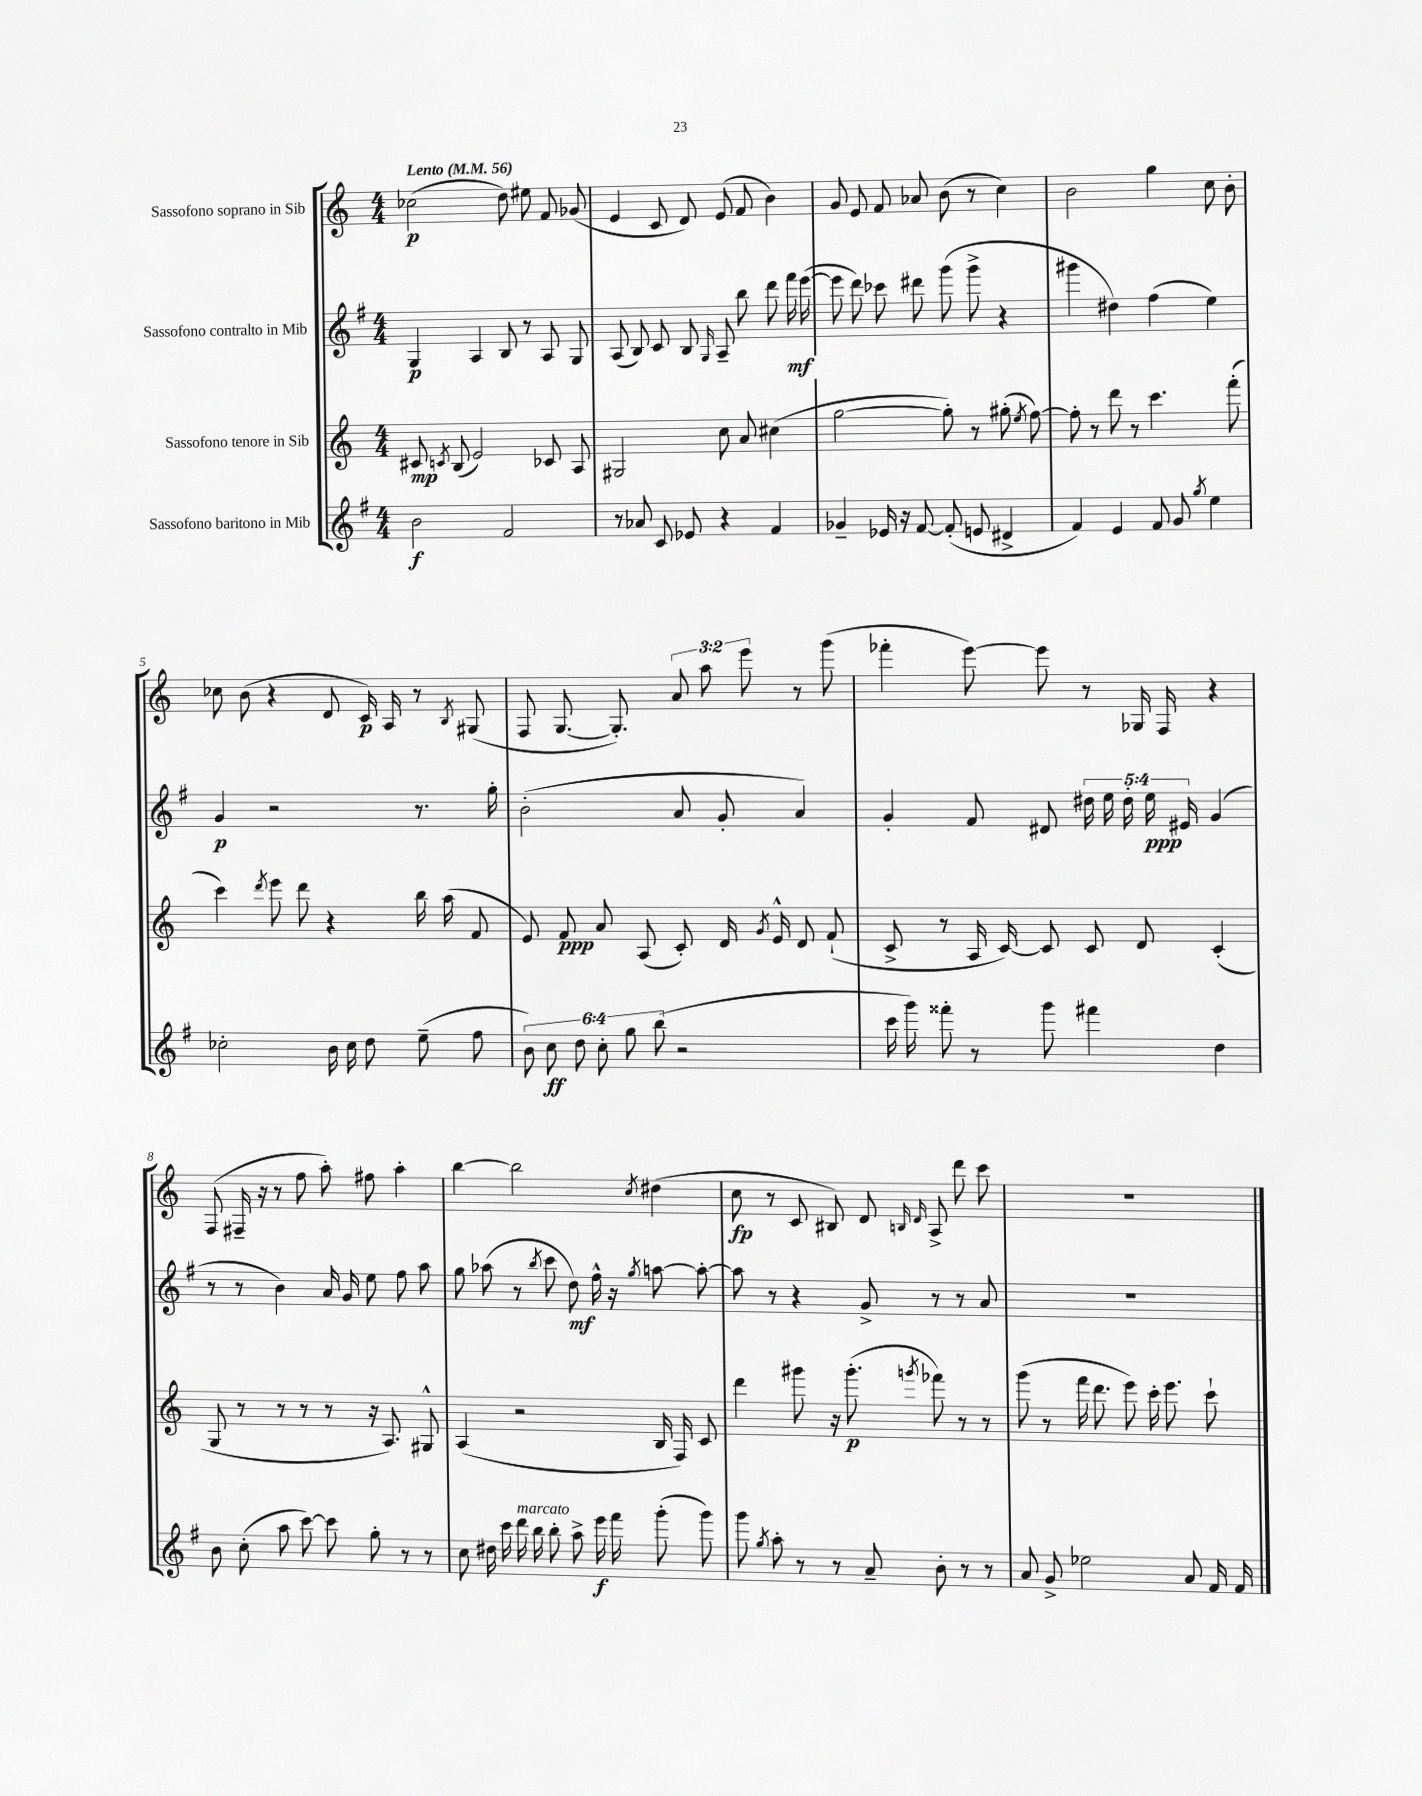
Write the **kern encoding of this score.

**kern	**dynam	**kern	**dynam	**kern	**dynam	**kern	**dynam
*part4	*part4	*part3	*part3	*part2	*part2	*part1	*part1
*staff4	*staff4	*staff3	*staff3	*staff2	*staff2	*staff1	*staff1
*I"Sassofono baritono in Mib	*	*I"Sassofono tenore in Sib	*	*I"Sassofono contralto in Mib	*	*I"Sassofono soprano in Sib	*
*clefG2	*	*clefG2	*	*clefG2	*	*clefG2	*
*k[f#]	*	*k[]	*	*k[f#]	*	*k[]	*
*M4/4	*	*M4/4	*	*M4/4	*	*M4/4	*
*MM56	*	*MM56	*	*MM56	*	*MM56	*
=1	=1	=1	=1	=1	=1	=1	=1
!	!	!	!	!	!	!LO:TX:a:B:t=Lento	!
2b\	f	8c#X/	mp	4G/	p	(2cc-X\	p
.	.	8qcn/	.	.	.	.	.
.	.	(8B/	.	.	.	.	.
.	.	2e/)	.	4A/	.	.	.
2f#/	.	.	.	8B/	.	8dd\)	.
.	.	.	.	8r	.	8ee#X\	.
.	.	8c-X/	.	8A/	.	8f/	.
.	.	8A/	.	8G/	.	(8g-X/	.
=2	=2	=2	=2	=2	=2	=2	=2
8r	.	2G#X/	.	(8A/	.	4e/	.
8a-X/	.	.	.	8B/)	.	.	.
8c/	.	.	.	8c/	.	8c/	.
8e-X/	.	.	.	8B/	.	8d/)	.
.	.	.	.	16qqG/	.	.	.
4r	.	8cc\	.	8A~/	.	(8e/	.
.	.	8a/	.	8bb\	.	8f/	.
4f#/	.	(4cc#X\	.	8ddd\	.	4b\)	.
.	.	.	.	16fff#\	mf	.	.
.	.	.	.	([16eee\	.	.	.
=3	=3	=3	=3	=3	=3	=3	=3
4g-X~/	.	[2gg\	.	8eee\]	.	8g/	.
.	.	.	.	8ddd\)	.	8e/	.
16e-X/	.	.	.	8ccc-X\	.	8f/	.
16r	.	.	.	.	.	.	.
[8f#/	.	.	.	8ddd#X\	.	8a-X/	.
(8f#'/]	.	8gg'\])	.	(8ggg\	.	(8b\	.
8en/	.	8r	.	8ggg^\	.	8r	.
4d#X^/	.	(8gg#X'\	.	4r	.	4cc\)	.
.	.	8qee/	.	.	.	.	.
.	.	[8ff\)	.	.	.	.	.
=4	=4	=4	=4	=4	=4	=4	=4
4f#/)	.	8ff'\]	.	4ggg#X\	.	2b\	.
.	.	8r	.	.	.	.	.
4e/	.	8ddd\	.	4dd#X\)	.	.	.
.	.	8r	.	.	.	.	.
8f#/	.	4.ccc\	.	(4ff#\	.	4gg\	.
8g/	.	.	.	.	.	.	.
8qgg/	.	.	.	.	.	.	.
4ee\	.	.	.	4ee\)	.	8cc\	.
.	.	(8fff'\	.	.	.	8b'\	.
!!LO:LB:g=z
=5	=5	=5	=5	=5	=5	=5	=5
2cc-X'\	.	4ccc\)	.	4g/	p	8cc-X\	.
.	.	.	.	.	.	(8b\	.
.	.	8qddd/	.	.	.	.	.
.	.	8eee\	.	2r	.	4r	.
.	.	8ddd\	.	.	.	.	.
16b\	.	4r	.	.	.	8d/	.
16cc-\	.	.	.	.	.	.	.
8dd\	.	.	.	.	.	16c/)	p
.	.	.	.	.	.	16A/	.
(8ee~\	.	16bb\	.	8.r	.	8r	.
.	.	(16aa\	.	.	.	.	.
.	.	.	.	.	.	8qB/	.
8ff#\	.	8f/	.	.	.	(8G#X/	.
.	.	.	.	16gg'\	.	.	.
=6	=6	=6	=6	=6	=6	=6	=6
12b\)	.	8e/)	.	(2b'\	.	8F/	.
12cc\	ff	.	.	.	.	.	.
.	.	8f/	ppp	.	.	[8.G/	.
12dd\	.	.	.	.	.	.	.
12cc'\	.	8a/	.	.	.	.	.
.	.	.	.	.	.	8.G'/])	.
12gg\	.	.	.	.	.	.	.
.	.	(8A/	.	.	.	.	.
(12bb\	.	.	.	.	.	.	.
2r	.	8c'/)	.	8a/	.	12a/	.
.	.	.	.	.	.	12aa\	.
.	.	16d/	.	8g'/	.	.	.
.	.	.	.	.	.	12eee\	.
.	.	8qg/	.	.	.	.	.
.	.	16e^^/	.	.	.	.	.
.	.	8d/	.	4a/)	.	8r	.
.	.	(8f`/	.	.	.	(8ggg\	.
=7	=7	=7	=7	=7	=7	=7	=7
16ccc\	.	8c^/	.	4g'/	.	4fff-X'\	.
16ggg\)	.	.	.	.	.	.	.
8fff##X'\	.	8r	.	.	.	.	.
8r	.	16A/	.	8f#/	.	[8eee\)	.
.	.	[16c/)	.	.	.	.	.
8ggg\	.	8c/]	.	8d#X/	.	8eee\]	.
4fff#X\	.	8c/	.	20dd#X\	.	8r	.
.	.	.	.	20ee\	.	.	.
.	.	.	.	20dd#'\	.	.	.
.	.	8d/	.	.	.	16G-X/	.
.	.	.	.	20ee\	ppp	.	.
.	.	.	.	.	.	16F/	.
.	.	.	.	20e#X/	.	.	.
4dd\	.	(4c'/	.	(4g/	.	4r	.
!!LO:LB:g=z
=8	=8	=8	=8	=8	=8	=8	=8
8b\	.	8G/	.	8r	.	(8F/	.
(8cc'\	.	8r	.	8r	.	16F#X~/	.
.	.	.	.	.	.	16r	.
8aa\	.	8r	.	4b\)	.	8r	.
[8ccc\)	.	8r	.	.	.	8ff\	.
8ccc\]	.	8r	.	16a/	.	8aa'\)	.
.	.	.	.	16g/	.	.	.
8gg'\	.	16r	.	8ee\	.	8ff#X\	.
.	.	8.A/)	.	.	.	.	.
8r	.	.	.	8ff#\	.	4aa'\	.
8r	.	8G#X^^/	.	8aa\	.	.	.
=9	=9	=9	=9	=9	=9	=9	=9
8cc\	.	(4A/	.	8gg\	.	[4bb\	.
16dd#X\	.	.	.	(8aa-X\	.	.	.
16ccc\	.	.	.	.	.	.	.
!LO:TX:a:i:t=marcato	!	!	!	!	!	!	!
16ddd\	.	2r	.	8r	.	2bb\]	.
16bb\	.	.	.	.	.	.	.
.	.	.	.	8qbb/	.	.	.
8bb'\	.	.	.	8ccc\	.	.	.
8aa^\	.	.	.	8dd\)	mf	.	.
16eee\	f	.	.	16ff#^^\	.	.	.
16fff#\	.	.	.	16r	.	.	.
.	.	.	.	8qgg/	.	8qcc/	.
(8ggg'\	.	16B/	.	[8aan\	.	(4dd#X\	.
.	.	16F/)	.	.	.	.	.
8ggg\)	.	8c/	.	8aa'\_	.	.	.
=10	=10	=10	=10	=10	=10	=10	=10
8ggg\	.	4ddd\	.	8aa\]	.	8cc\	fp
8qgg/	.	.	.	.	.	.	.
8aa'\	.	.	.	8r	.	8r	.
8r	.	8ggg#X\	.	4r	.	8c/	.
8r	.	16r	.	.	.	8B#X/)	.
.	.	(8.ggg#'\	p	.	.	.	.
8a~/	.	.	.	8g^/	.	8d/	.
.	.	.	.	.	.	16qqBn/	.
.	.	8qgggn/	.	.	.	16qqd/	.
8b'\	.	8fff-X\)	.	8r	.	8A^/	.
8r	.	8r	.	8r	.	8ddd\	.
8r	.	8r	.	8a/	.	8ccc\	.
=11	=11	=11	=11	=11	=11	=11	=11
8a/	.	(8ggg\	.	1r	.	1r	.
8g^/	.	8r	.	.	.	.	.
2ee-X\	.	16fff\	.	.	.	.	.
.	.	8.ddd\	.	.	.	.	.
.	.	8eee\)	.	.	.	.	.
.	.	16ccc'\	.	.	.	.	.
.	.	8.eee\	.	.	.	.	.
8a/	.	.	.	.	.	.	.
16f#/	.	8ccc`\	.	.	.	.	.
16f#/	.	.	.	.	.	.	.
==	==	==	==	==	==	==	==
*-	*-	*-	*-	*-	*-	*-	*-
